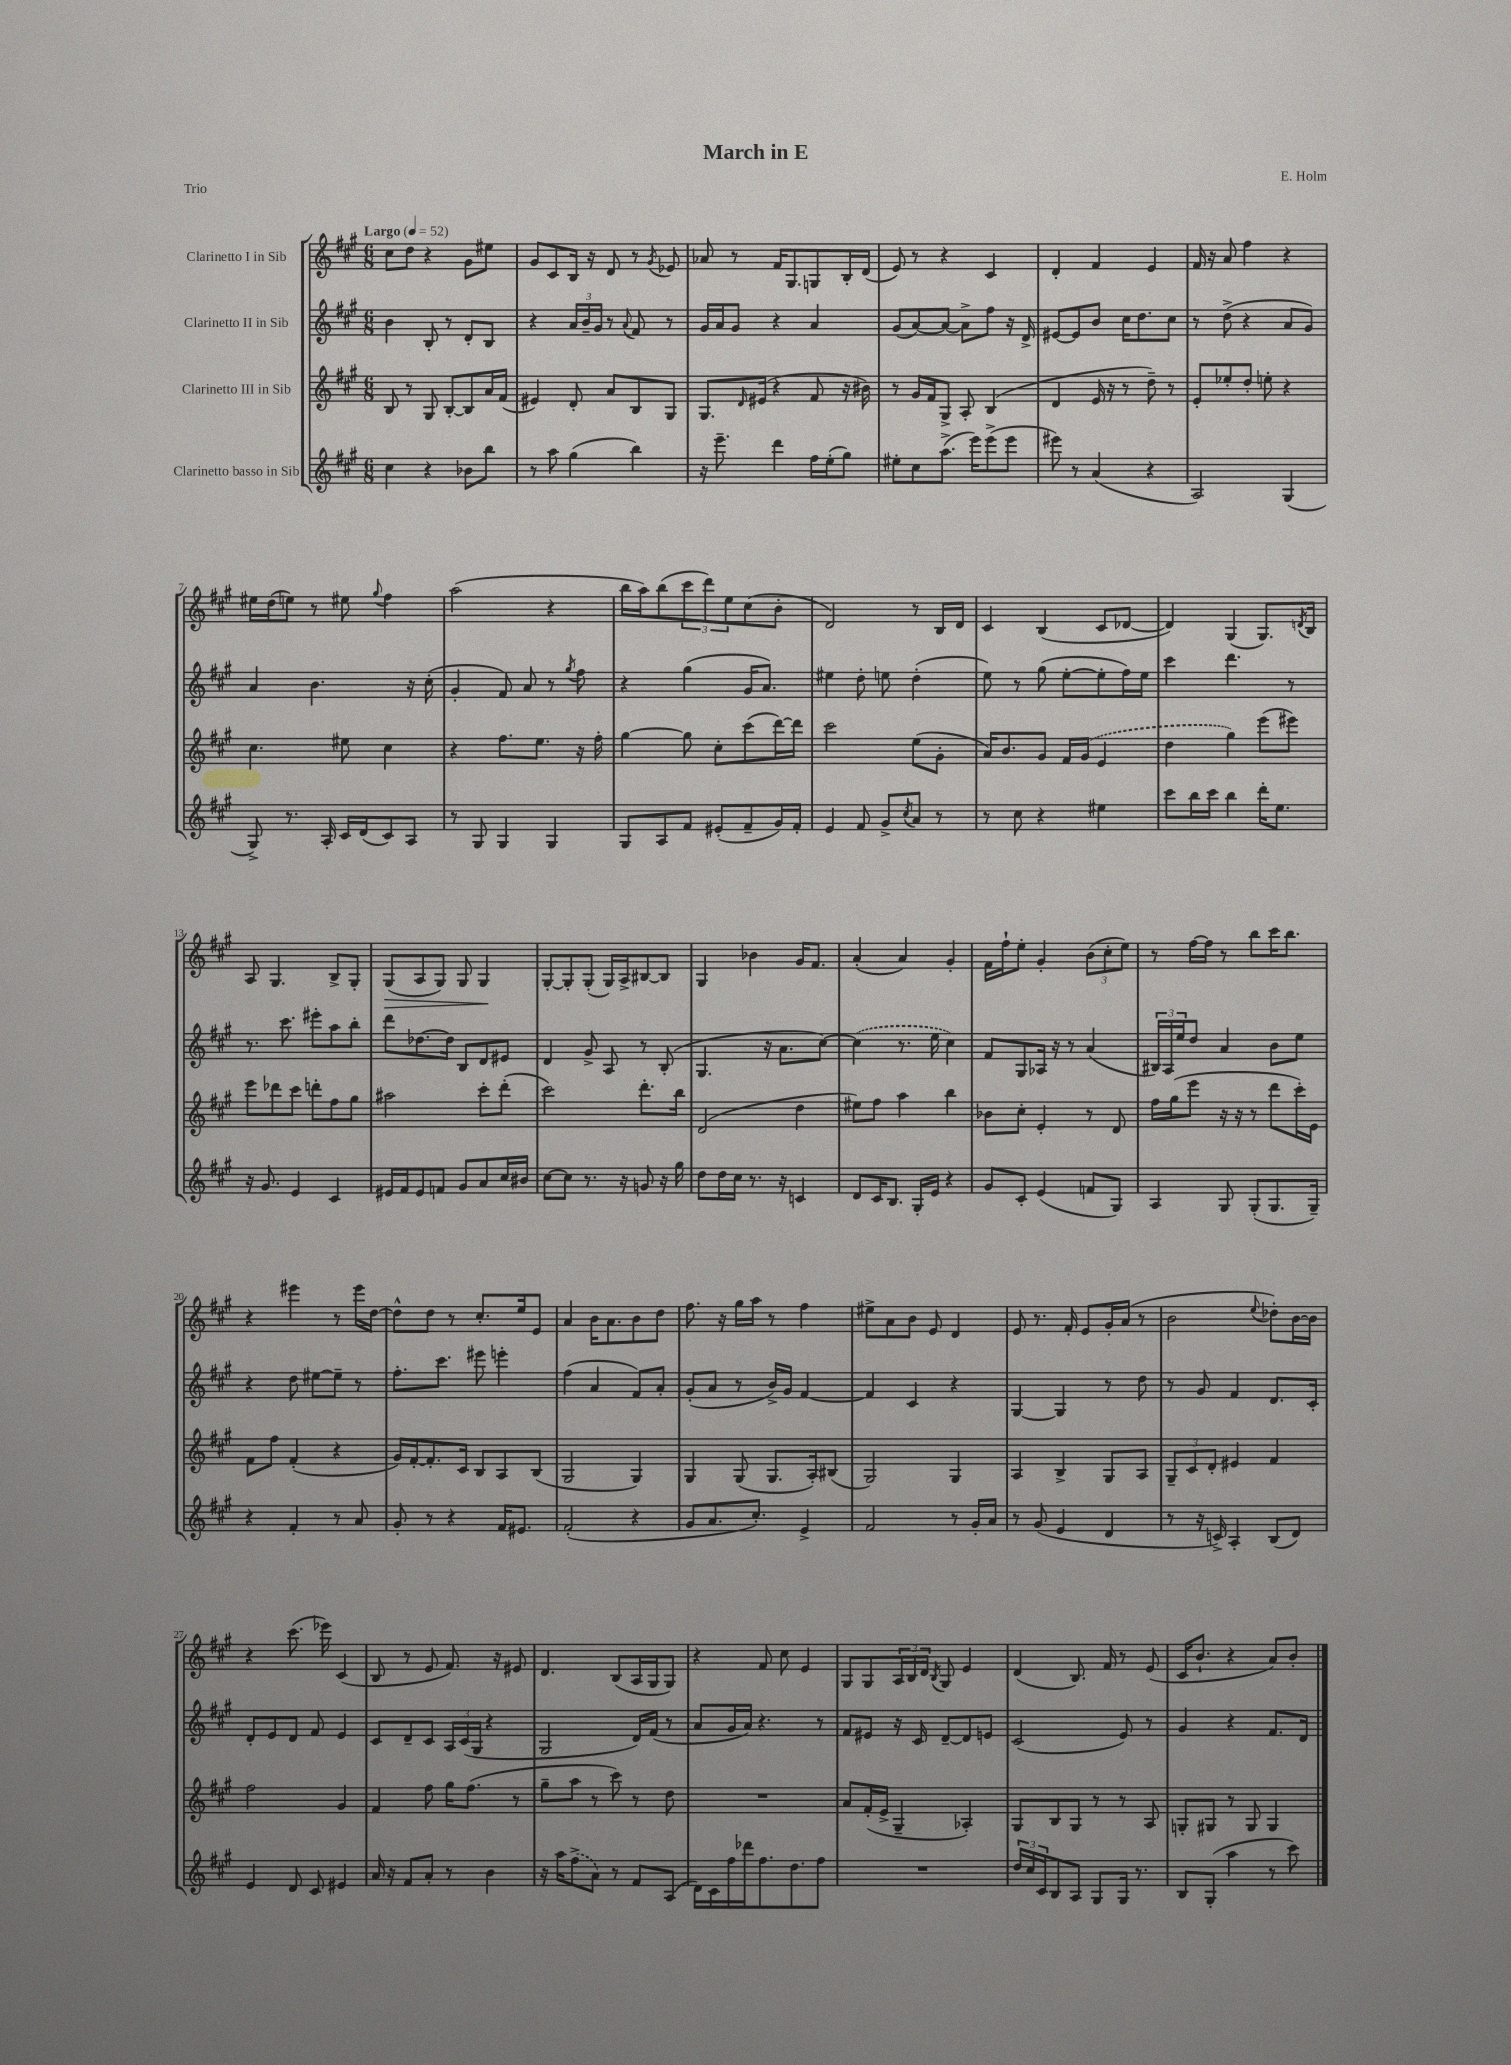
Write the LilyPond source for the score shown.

\header { title = "March in E" composer = "E. Holm" piece = "Trio" }
<<
\new StaffGroup <<
\new Staff = "s0" \with { instrumentName = "Clarinetto I in Sib" } {
    \clef treble \key a \major \numericTimeSignature \time 6/8 \tempo "Largo" 4 = 52
    cis''8 d''8 r4 gis'8 eis''8 |
    gis'8 cis'8 b16 r16 d'8 r8 \acciaccatura { gis'8 } ees'8 |
    aes'8 r8 fis'16 gis8. g8 b16-. d'16( |
    e'8) r8 r4 cis'4 |
    d'4-. fis'4 e'4 |
    fis'16 r16 a'8 fis''4 r4 |
    eis''16 d''16( e''8) r8 eis''8 \appoggiatura { gis''8 } fis''4 |
    a''2( r4 |
    b''16 a''16) b''8( \tuplet 3/2 { cis'''8 d'''8) e''8 } cis''8( b'8-. |
    d'2) r8 b16 d'16 |
    cis'4 b4( cis'8 des'8~ |
    des'4) gis4( gis8.) \acciaccatura { d'8 } b16 |
    a8 gis4. b8-> gis8-. |
    gis8\>( a8 gis8) gis8 gis4\! |
    gis8~-. gis8-. gis8-.( gis16) a16-> bis8~ bis8 |
    gis4 bes'4 gis'16 fis'8. |
    a'4-.( a'4) gis'4-. |
    fis'16 fis''16-! e''8-. gis'4-. \tuplet 3/2 { b'8( cis''8-. e''8) } |
    r8 fis''16~ fis''16 r8 b''8 cis'''16 b''8. |
    r4 eis'''4 r8 eis'''16 d''16~ |
    d''8-^ d''8 r8 cis''8.-. e''16 e'8 |
    a'4 b'16 a'8. b'8 d''8 |
    fis''8. r16 gis''16 a''16 r8 fis''4 |
    eis''8-> a'8 b'8 e'8 d'4 |
    e'8 r8. fis'16-. e'8 gis'16-. a'16( r8 |
    b'2 \appoggiatura { e''8 } des''8-.) b'16~ b'16 |
    r4 cis'''8.( ees'''16) cis'4( |
    b8 r8 e'8 fis'8.) r16 eis'8 |
    d'4. b8( a16 gis16 gis8) |
    r4 fis'8 cis''8 e'4 |
    gis8 gis8 \tuplet 3/2 { a16 b16 d'16 } \acciaccatura { b8 } gis8 e'4 |
    d'4( b8.) fis'16 r8 e'8( |
    cis'16 b'8.-! r4 a'8) b'8-. \bar "|." |
}
\new Staff = "s1" \with { instrumentName = "Clarinetto II in Sib" } {
    \clef treble \key a \major \numericTimeSignature \time 6/8
    b'4 b8-. r8 d'8-. b8 |
    r4 \tuplet 3/2 { a'16 b'16-- gis'16 } r8 \appoggiatura { a'8 } fis'8 r8 |
    gis'16 a'16 gis'8 r4 a'4 |
    gis'8( a'8~) a'8~ a'8-> fis''8 r16 d'16-> |
    eis'8~ eis'8 b'8 cis''16 d''8. cis''8 |
    r8 d''8->( r4 a'8 gis'8) |
    a'4 b'4. r16 cis''16-.( |
    gis'4-. fis'8) a'8 r8 \acciaccatura { gis''8 } fis''8 |
    r4 gis''4( gis'16 a'8.) |
    eis''4 d''8-. e''8 d''4-.( |
    e''8) r8 gis''8( e''8~-. e''8-. fis''16) e''16 |
    cis'''4 d'''4. r8 |
    r8. cis'''8. eis'''8-. a''8 b''8-. |
    d'''8 des''8.~ des''16 b8 d'8 eis'8 |
    d'4 gis'8-> a8 r8 b8-.( |
    gis4. r16 a'8. cis''8~) |
    \once \slurDashed cis''4( r8. e''16 cis''4) |
    fis'8 gis8 aes16 r16 r8 a'4( |
    \tuplet 3/2 { bis16) a16 e''16 } d''8 a'4 b'8 e''8 |
    r4 d''8 eis''8~ eis''8-- r8 |
    fis''8.-. cis'''8. eis'''8 e'''4-. |
    fis''4( a'4 fis'8) a'8-. |
    gis'8-.( a'8 r8 b'16->) gis'16 fis'4~ |
    fis'4 cis'4 r4 |
    gis4~ gis4 r8 d''8 |
    r8 gis'8 fis'4 d'8. cis'16-. |
    d'8-. e'8 d'8 fis'8 e'4 |
    cis'8 d'8-- cis'8 \tuplet 3/2 { a16 cis'16( gis16 } r4 |
    gis2 d'16) fis'16( r8 |
    a'8 gis'16 a'16) r4. r8 |
    fis'8 eis'8 r16 cis'16 d'8~-- d'8 e'8 |
    cis'2( e'8) r8 |
    gis'4 r4 fis'8. d'16 \bar "|." |
}
\new Staff = "s2" \with { instrumentName = "Clarinetto III in Sib" } {
    \clef treble \key a \major \numericTimeSignature \time 6/8
    b8 r8 gis8 b8~-. b8 a'16 fis'16( |
    eis'4) d'8-. a'8 b8 gis8 |
    gis8. \grace { d'16 } eis'16( r4 fis'8 r16 bis'16) |
    r8 gis'16 fis'16 gis8-> a8-. b4( |
    d'4 e'16 r16 r8 d''8--) r8 |
    e'8-. ees''8-. d''8-. e''8-. r4 |
    cis''4. eis''8 cis''4 |
    r4 fis''8. e''8. r16 fis''16-. |
    gis''4~ gis''8 cis''8-. cis'''8( d'''16~) d'''16 |
    cis'''2 e''8( gis'8-. |
    a'16) b'8. gis'8 fis'16 \once \slurDashed gis'16( e'4 |
    d''4 gis''4) e'''8( eis'''8) |
    e'''8 des'''8 cis'''8 d'''8-. fis''8 gis''8 |
    ais''2 cis'''8-. d'''8-.( |
    cis'''2) d'''8.-. b''16 |
    d'2( d''4 |
    eis''8) fis''8 a''4 b''4 |
    bes'8 cis''8-. e'4-. r8 d'8 |
    fis''16 gis''16( e'''8 r16 r16 r8 d'''8 cis'''16-.) e'16 |
    fis'8 fis''8 fis'4-.( r4 |
    gis'16) fis'16~-. fis'8.-. cis'16 b8 a8 b8( |
    gis2 gis4) |
    gis4 gis8( gis8. a16-.) bis8( |
    gis2) gis4 |
    a4 b4-> gis8 a8 |
    \tuplet 3/2 { gis8-- cis'8 d'8-. } eis'4 fis'4 |
    fis''2 gis'4 |
    fis'4 fis''8 gis''16 fis''8.( r8 |
    gis''8-- a''8 r8 cis'''8) r8 d''8 |
    R2. |
    a'8 fis'16-.( e'16-> gis4-- aes4-.) |
    gis8 b8 gis8 r8 r8 a8 |
    g8-. gis8 r8 gis8 gis4 \bar "|." |
}
\new Staff = "s3" \with { instrumentName = "Clarinetto basso in Sib" } {
    \clef treble \key a \major \numericTimeSignature \time 6/8
    cis''4 r4 bes'8 b''8 |
    r8 a''8 gis''4( b''4) |
    r16 e'''8.-- d'''4 fis''16 e''16-.( gis''8) |
    eis''8-. cis''8 a''8.->( e'''16) e'''8->( e'''8 |
    eis'''8) r8 a'4( r4 |
    a2) gis4( |
    gis8->) r8. a16-. cis'16 d'16( cis'8) a8 |
    r8 gis8 gis4 gis4 |
    gis8 a8 fis'8 eis'8-.( fis'8-- gis'16) fis'16-. |
    e'4 fis'8 gis'8-> \acciaccatura { cis''8 } a'8 r8 |
    r8 cis''8 r4 eis''4 |
    cis'''8 b''16 cis'''16 b''4 d'''16-. e''8. |
    r16 gis'8. e'4 cis'4 |
    eis'16 fis'16 eis'8 f'8 gis'8 a'8 cis''16 bis'16 |
    cis''8~ cis''8 r8. r16 g'8 r16 gis''16 |
    d''8 d''16 cis''16 r8. r16 c'4 |
    d'8 cis'16 b8. gis16-. e'16 r4 |
    gis'8 cis'8-. e'4( f'8 gis8) |
    a4 gis8 gis8-.( gis8. gis16--) |
    r4 fis'4-. r8 a'8 |
    gis'8-. r8 r4 fis'16 eis'8. |
    fis'2-.( r4 |
    gis'8 a'8. cis''8.-.) e'4-> |
    fis'2 r8 gis'16-. a'16 |
    r8 gis'8( e'4 d'4 |
    r8 r16 c'16->) a4-. b8( d'8) |
    e'4 d'8 cis'8 eis'4 |
    a'16 r16 fis'8 a'8-. r8 b'4 |
    r16 a''16 \once \slurDashed fis''8->( a'8) r8 fis'8 a8( |
    d'16) cis'16 fis''16 des'''16 fis''8. d''8. fis''8 |
    R2. |
    \tuplet 3/2 { d''16 cis''16 cis'16 } b8 a8 gis8 gis16 r8. |
    b8 gis8-.( a''4 r8 cis'''8) \bar "|." |
}
>>
>>
